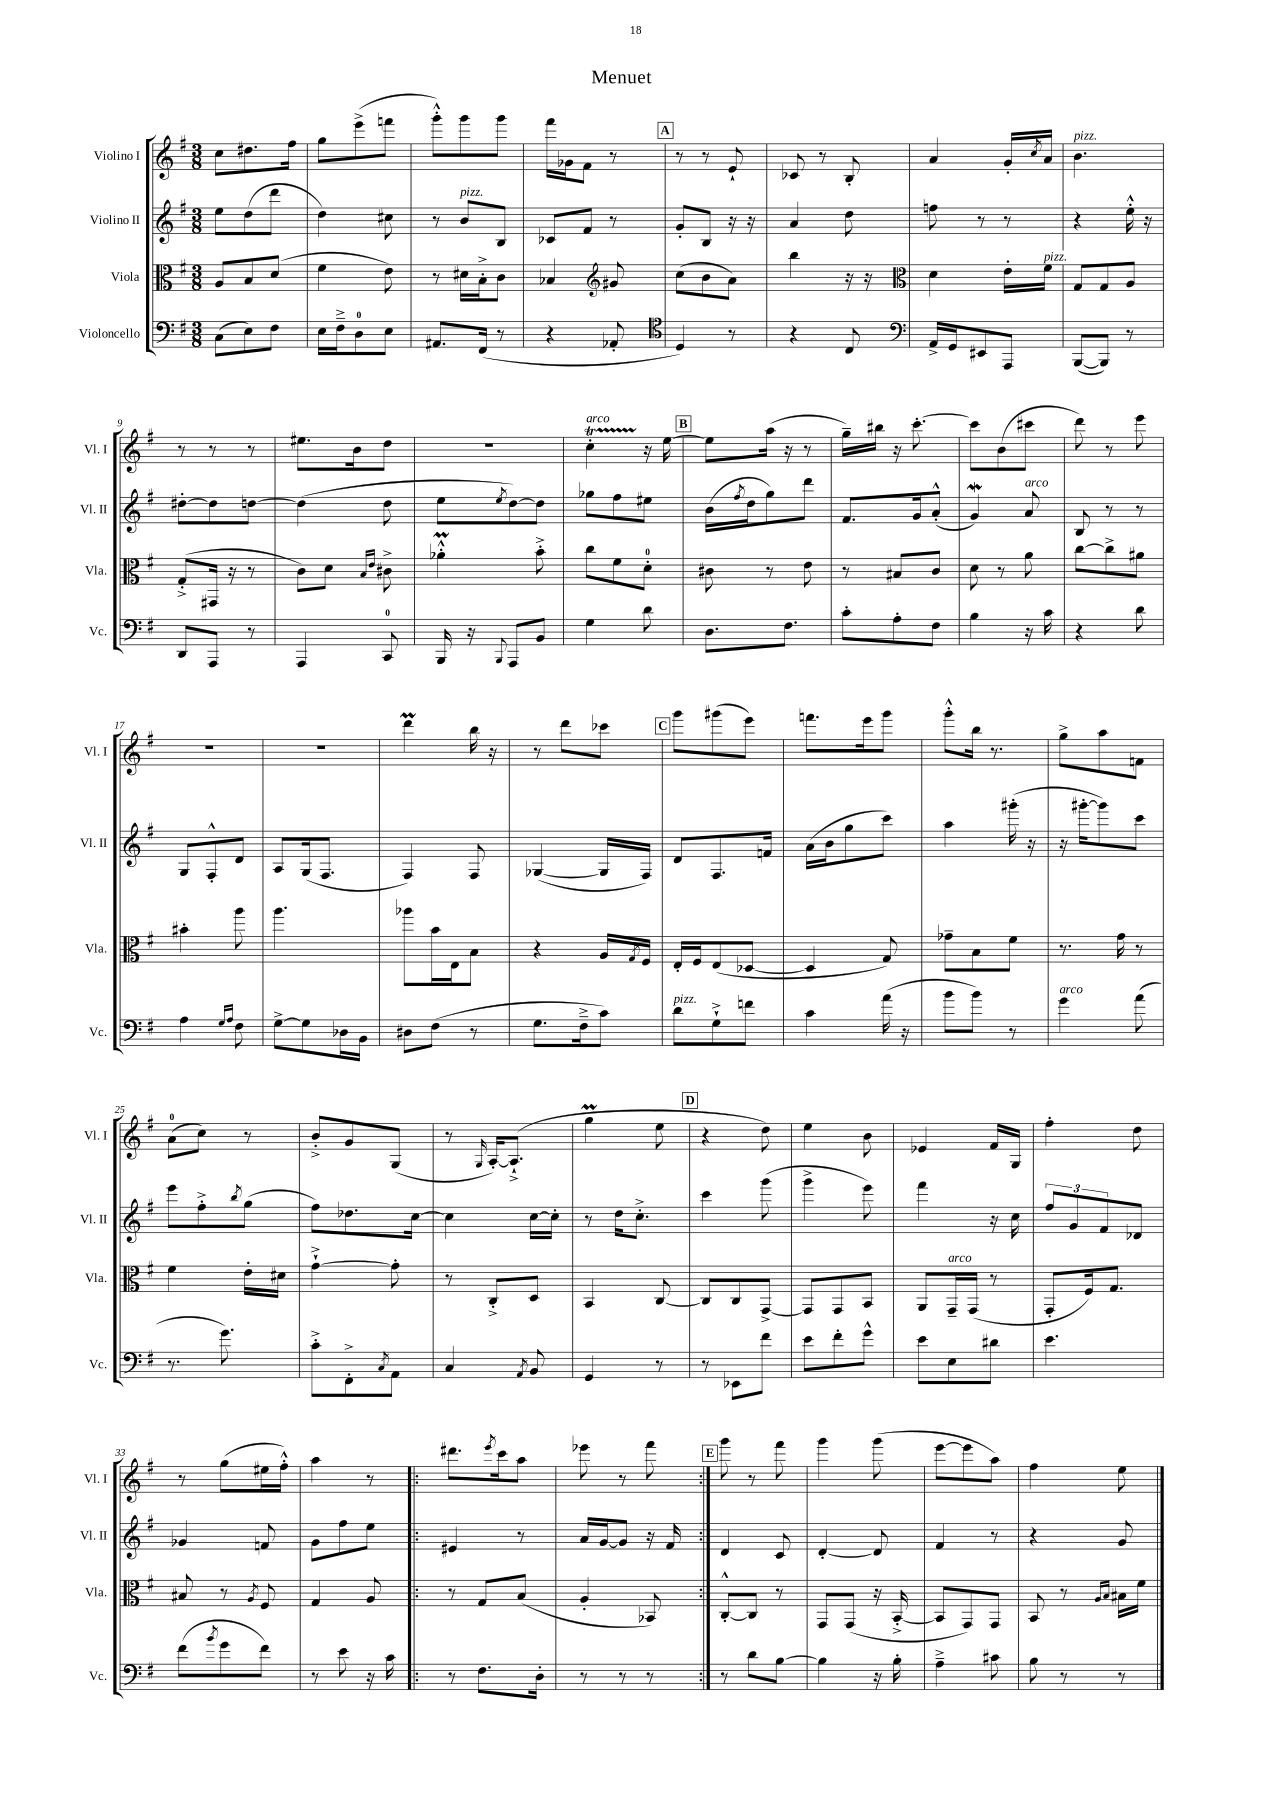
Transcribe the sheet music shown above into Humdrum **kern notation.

**kern	**kern	**kern	**kern
*part4	*part3	*part2	*part1
*staff4	*staff3	*staff2	*staff1
*I"Violoncello	*I"Viola	*I"Violino II	*I"Violino I
*I'Vc.	*I'Vla.	*I'Vl. II	*I'Vl. I
*clefF4	*clefC3	*clefG2	*clefG2
*k[f#]	*k[f#]	*k[f#]	*k[f#]
*M3/8	*M3/8	*M3/8	*M3/8
=1	=1	=1	=1
(8C\L	8A/L	8ee\L	8cc\L
8E\)	8B/	(8dd\	8.dd#X\
8F#\J	(8d/J	8ddd\J	.
.	.	.	16ff#\Jk
=2	=2	=2	=2
16E\LL	4f#\	4dd\)	8gg\L
16F#~^\J	.	.	.
8D\	.	.	(8eee^\
8E\J	8e\)	8cc#X\	8fffn\J
=3	=3	=3	=3
8.AA#X/L	8r	8r	8ggg'^^\L)
!	!	!LO:TX:a:i:t=pizz.	!
.	16d#X\LL	8b/L	8ggg\
(16FF#/Jk	16B'^\J	.	.
8r	8c\J	8B/J	8ggg\J
=4	=4	=4	=4
4r	4B-X/	8c-X/L	16fff#\LL
.	.	.	16g-X\J
.	.	8f#/J	8f#\J
*	*clefG2	*	*
8AA-X'/	8g#X/	8r	8r
!!LO:REH:place=s1:t=A
=5	=5	=5	=5
*clefC4	*	*	*
4D/)	(8cc\L	8g'/L	8r
.	8b\	8B/J	8r
8r	8a\J)	16r	8e`/
.	.	16r	.
=6	=6	=6	=6
4r	4bb\	4a/	8c-X/
.	.	.	8r
8C/	16r	8dd\	8B'/
.	16r	.	.
=7	=7	=7	=7
*clefF4	*clefC3	*	*
16AA^/LL	4d\	8ffn\	4a/
16GG/J	.	.	.
8EE#X/	.	8r	.
8AAA/J	16e'\LL	8r	16g'/LL
.	.	.	8qcc/
!	!LO:TX:a:i:t=pizz.	!	!
.	16f#\JJ	.	16a/JJ
=8	=8	=8	=8
!	!	!	!LO:TX:a:i:t=pizz.
([8BBB/L	8G/L	4r	4.b\
8BBB/J])	8G/	.	.
8r	8A/J	16ee'^^\	.
.	.	16r	.
!!LO:LB:g=z
=9	=9	=9	=9
8DD/L	(8G'^/L	[8dd#X'\L	8r
8AAA/J	16GG#X/Jk	8dd#\]	8r
.	16r	.	.
8r	8r	[8ddn\J	8r
=10	=10	=10	=10
4AAA/	8c\L)	(4dd\]	8.ee#X\L
.	8d\J	.	.
.	.	.	16b\k
.	16qqB/LL	.	.
.	16qqe/JJ	.	.
8CC/	8c#X^\	8dd\	8dd\J
=11	=11	=11	=11
16BBB/	4a-XM'^^\	8ee\L	4.r
16r	.	.	.
8qqBBB/	.	8qee/	.
8AAA/L	.	[8dd\)	.
8BB/J	8b'^\	8dd\J]	.
=12	=12	=12	=12
!	!	!	!LO:TX:a:i:t=arco
4G\	8cc\L	8gg-X\L	4ccT'\
.	8f#\	8ff#\	.
8d\	8d'\J	8ee#X\J	16r
.	.	.	[16ee\
!!LO:REH:place=s1:t=B
=13	=13	=13	=13
8.D\L	8c#X\	(16b\LL	8ee\L]
.	.	8qff#/	.
.	.	16dd\J	.
.	8r	8gg\)	(16aa\Jk
8.F#\J	.	.	16r
.	8e\	8ddd\J	8r
=14	=14	=14	=14
8c'\L	8r	8.f#/L	16gg~\LL)
.	.	.	16bb#X\JJ
8A'\	8B#X/L	.	16r
.	.	16g/k	[8.ccc'\
8F#\J	8c/J	(8a'^^/J	.
=15	=15	=15	=15
4B\	8d\	4gw/)	8ccc\L]
.	8r	.	(8b\
!	!	!LO:TX:a:i:t=arco	!
16r	8a\	8a/	8ccc#X\J
16c\	.	.	.
=16	=16	=16	=16
4r	[8cc\L	8B/	8ddd\)
.	8cc^\]	8r	8r
8d\	8a#X\J	8r	8eee\
!!LO:LB:g=z
=17	=17	=17	=17
4A\	4b#X'\	8G/L	4.r
.	.	8F#'^^/	.
16qqG/LL	.	.	.
16qqA/JJ	.	.	.
8F#\	8aa\	8d/J	.
=18	=18	=18	=18
[8G^\L	4.aa\	8A/L	4.r
8G\]	.	(16G/k	.
.	.	8.F#/J	.
16D-X\L	.	.	.
16BB\JJ	.	.	.
=19	=19	=19	=19
8D#X\L	8aa-X\L	4F#/)	4dddM\
(8F#\J	16b\L	.	.
.	16E\J	.	.
8r	8B\J	8F#/	16bb\
.	.	.	16r
=20	=20	=20	=20
8.G\L	4r	([4G-X/	8r
.	.	.	8ddd\L
16F#~^\k	.	.	.
8c\J)	16A/LL	16G-/LL]	8ccc-X\J
.	8qG/	.	.
.	16F#/JJ	16F#/JJ)	.
!!LO:REH:place=s1:t=C
=21	=21	=21	=21
!LO:TX:a:i:t=pizz.	!	!	!
8d\L	16E'/LL	8d/L	8ggg\L
.	16F#/J	.	.
8G`^\	(8E/	8.F#/	(8ggg#X\
8fn\J	[8D-X/J	.	8eee\J)
.	.	16fn/Jk	.
=22	=22	=22	=22
4c\	4D-/]	(16a\LL	8.fffn\L
.	.	16b\J	.
.	.	8gg\	.
.	.	.	16eee\k
(16a\	8G/)	8ccc\J)	8ggg\J
16r	.	.	.
=23	=23	=23	=23
8b\L	8g-X~\L	4aa\	8ggg'^^\L
8b\J)	8B\	.	16bb\Jk
.	.	.	8.r
8r	8f#\J	(16ggg#X'\	.
.	.	16r	.
=24	=24	=24	=24
!LO:TX:a:i:t=arco	!	!	!
4g\	8.r	16r	8gg^\L
.	.	[16ggg#X'\KL	.
.	.	8ggg#\])	8aa\
.	16g\	.	.
(8a\	8r	8ccc\J	8fn\J
!!LO:LB:g=z
=25	=25	=25	=25
8.r	4f#\	8eee\L	(8a\L
.	.	8ff#'^\	8cc\J)
8.g\)	.	.	.
.	.	8qbb/	.
.	16e'\LL	(8gg\J	8r
.	16d#X\JJ	.	.
=26	=26	=26	=26
8c'^\L	[4g`^\	8ff#\L)	8b'^/L
8FF#'^\	.	8.dd-X\	8g/
8qC/	.	.	.
8AA\J	8g'\]	.	(8G/J
.	.	[16cc\Jk	.
=27	=27	=27	=27
4C/	8r	4cc\]	8r
.	.	.	16qqG/
.	8C'^/L	.	[16A'/KL)
.	.	.	(8.A`^/J]
8qAA/	.	.	.
8BB/	8D/J	[16cc\LL	.
.	.	16cc'\JJ]	.
=28	=28	=28	=28
4GG/	4BB/	8r	4ggM\
.	.	16dd\KL	.
.	.	8.cc'^\J	.
8r	[8C/	.	8ee\
!!LO:REH:place=s1:t=D
=29	=29	=29	=29
8r	8C/L]	4ccc\	4r
8EE-X\L	8C/	.	.
8f#\J	[8GG^/J	(8ggg\	8dd\)
=30	=30	=30	=30
8e\L	8GG/L]	4ggg^\	4ee\
8f#'\	8GG/	.	.
8g^^\J	8BB/J	8eee\)	8b\
=31	=31	=31	=31
8e\L	8AA/L	4fff#\	4e-X/
!	!LO:TX:a:i:t=arco	!	!
8E\	16GG~/L	.	.
.	(16GG/JJ	.	.
8d#X\J	8r	16r	16f#/LL
.	.	16cc\	16G/JJ
=32	=32	=32	=32
4.e\	8GG'/L	12ff#/L	4ff#'\
.	.	12g/	.
.	16F#/k)	.	.
.	.	12f#/	.
.	8.G/J	.	.
.	.	8d-X/J	8dd\
!!LO:LB:g=z
=33	=33	=33	=33
(8f#\L	8B#X/	4g-X/	8r
8qb/	.	.	.
8g\	8r	.	(8gg\L
.	8qA/	.	.
8f#\J)	8F#/	8fn/	16ee#X\L
.	.	.	16ff#'^^\JJ)
=34	=34	=34	=34
8r	4G/	8g\L	4aa\
8e\	.	8ff#\	.
16r	8A/	8ee\J	8r
16c\	.	.	.
=35!|:	=35!|:	=35!|:	=35!|:
8r	8r	4e#X/	8.ddd#X\L
8.F#\L	8G/L	.	.
.	.	.	8qeee/
.	.	.	16ccc\k
.	(8B/J	8r	8aa\J
16D'\Jk	.	.	.
=36	=36	=36	=36
8r	4A'/	16a/LL	8eee-X\
.	.	[16g/J	.
8r	.	8g/J]	8r
8r	8BB-X/)	16r	8fff#\
.	.	16f#/	.
!!LO:REH:place=s1:t=E
=37:|!	=37:|!	=37:|!	=37:|!
8r	[8C'^^/L	4d/	8ggg\
8d\L	8C/J]	.	8r
[8B\J	8r	8c/	8fff#\
=38	=38	=38	=38
4B\]	8GG/L	[4d'/	4ggg\
.	(8GG/J	.	.
16r	16r	8d/]	(8ggg\
16B'\	[16BB'^/	.	.
=39	=39	=39	=39
4A~^\	8BB/L]	4f#/	[8eee\L
.	8GG/)	.	8eee\]
8c#X\	8GG/J	8r	8aa\J)
=40	=40	=40	=40
8B\	8BB/	4r	4ff#\
8r	8r	.	.
.	16qqA/LL	.	.
.	16qqB/JJ	.	.
8r	16B#X\LL	8g/	8ee\
.	16f#\JJ	.	.
==	==	==	==
*-	*-	*-	*-
